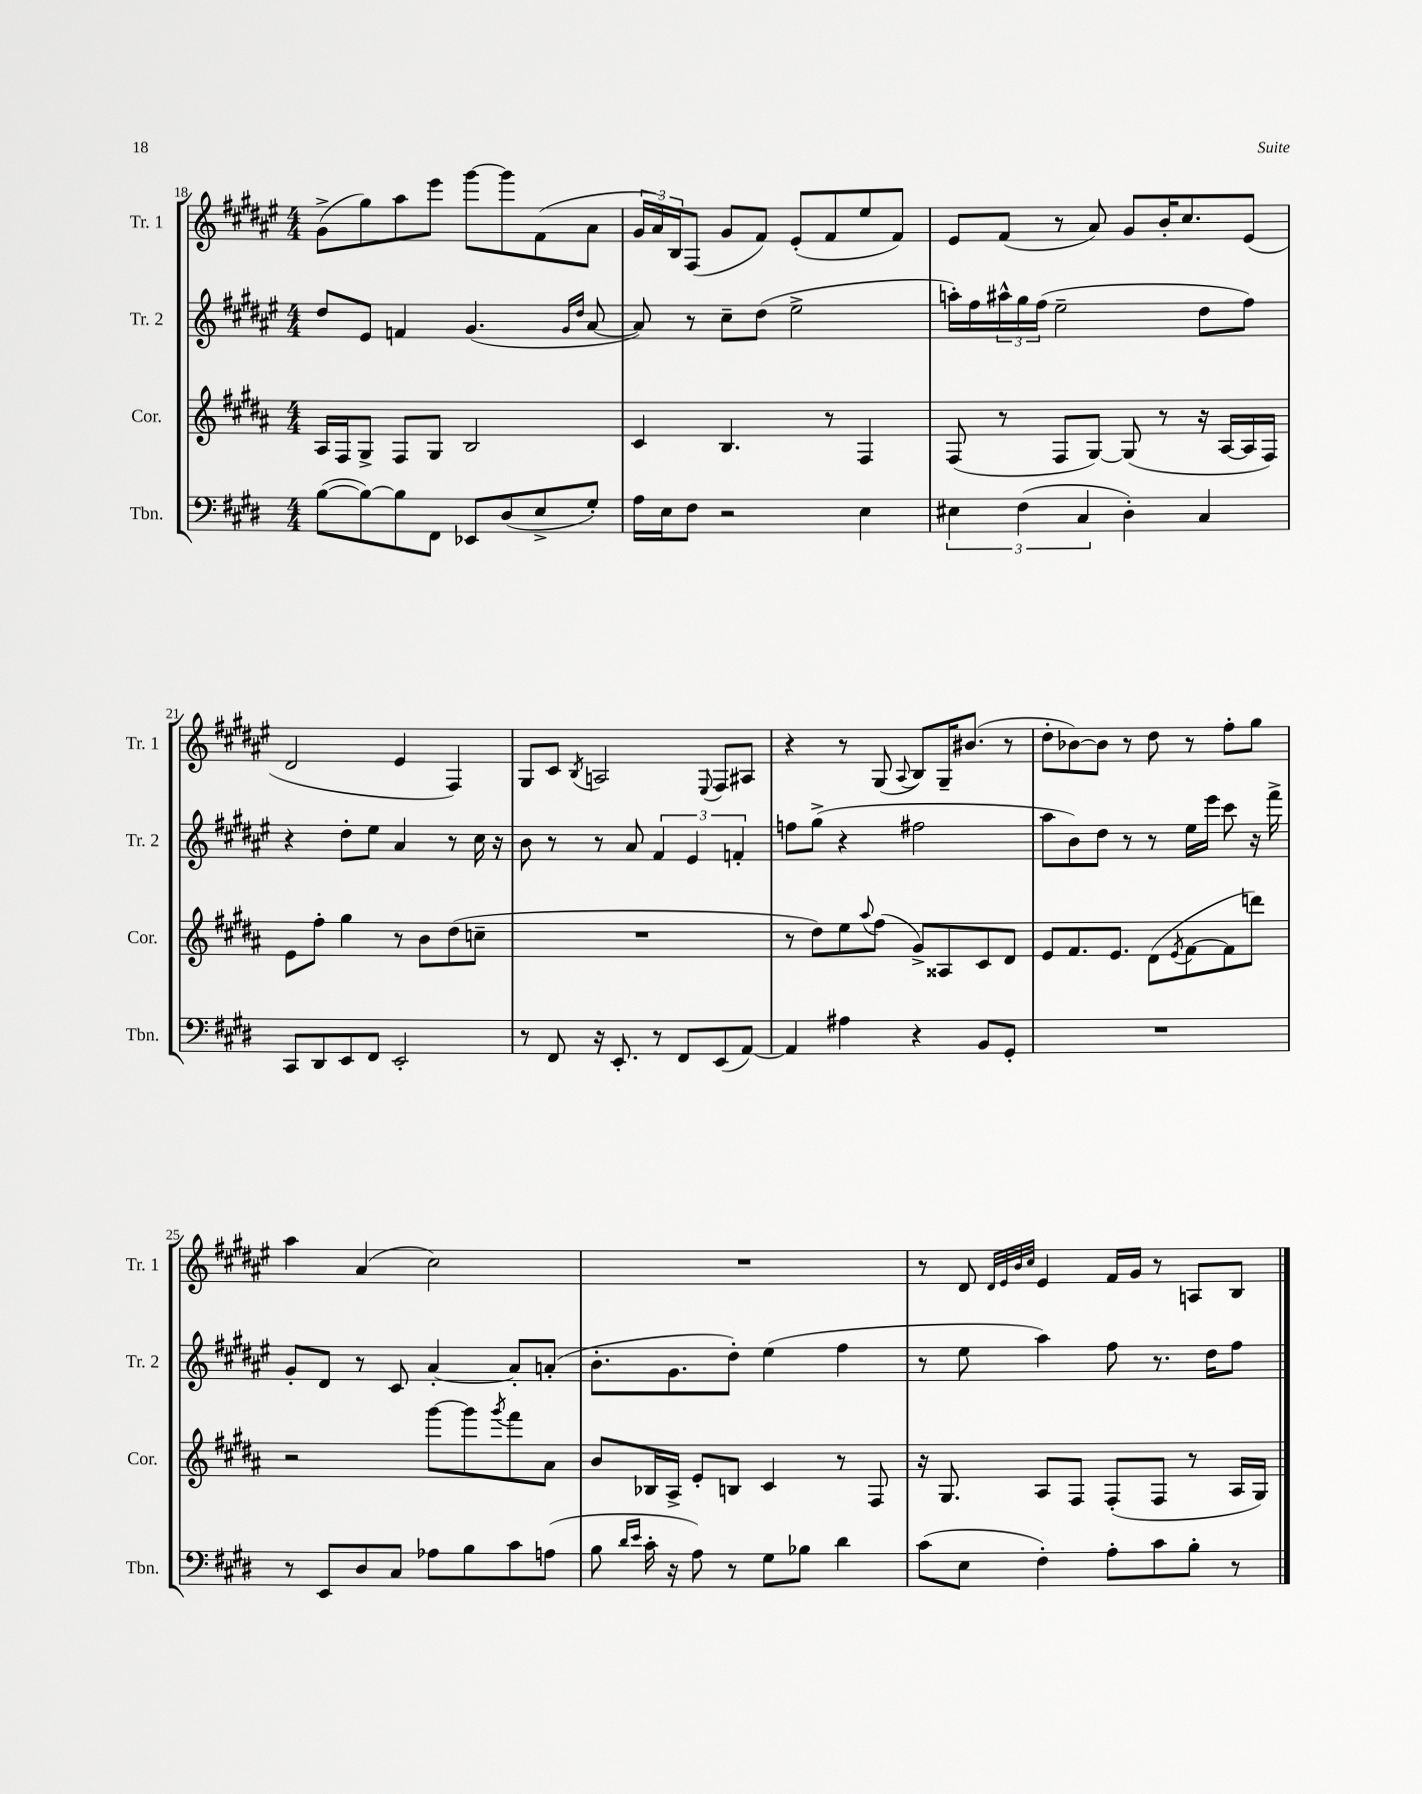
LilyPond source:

<<
\new StaffGroup <<
\new Staff = "s0" \with { instrumentName = "Tr. 1" shortInstrumentName = "Tr. 1" } {
    \clef treble \key fis \major \numericTimeSignature \time 4/4
    gis'8->( gis''8) ais''8 eis'''8 gis'''8~ gis'''8 fis'8( ais'8 |
    \tuplet 3/2 { gis'16 ais'16) b16 } fis8( gis'8 fis'8) eis'8-.( fis'8 eis''8 fis'8) |
    eis'8 fis'8( r8 ais'8) gis'8 b'16-. cis''8. eis'8( |
    dis'2 eis'4 fis4) |
    gis8 cis'8 \acciaccatura { b8 } a2 \appoggiatura { eis8 } fis8 ais8 |
    r4 r8 gis8( \appoggiatura { ais8 } b8) gis16-- bis'8.( r8 |
    dis''8-. bes'8~) bes'8 r8 dis''8 r8 fis''8-. gis''8 |
    ais''4 ais'4( cis''2) |
    R1 |
    r8 dis'8 \grace { dis'32 eis'32 b'32 cis''32 } eis'4 fis'16 gis'16 r8 a8 b8 \bar "|." |
}
\new Staff = "s1" \with { instrumentName = "Tr. 2" shortInstrumentName = "Tr. 2" } {
    \clef treble \key fis \major \numericTimeSignature \time 4/4
    dis''8 eis'8 f'4 gis'4.( \grace { gis'16 dis''16 } ais'8~ |
    ais'8) r8 cis''8-- dis''8( eis''2-> |
    a''16-.) fis''16 \tuplet 3/2 { ais''16-^ gis''16 fis''16( } eis''2-- dis''8 fis''8) |
    r4 dis''8-. eis''8 ais'4 r8 cis''16 r16 |
    b'8 r8 r8 ais'8 \tuplet 3/2 { fis'4 eis'4 f'4-. } |
    f''8 gis''8->( r4 fis''2 |
    ais''8 b'8) dis''8 r8 r8 eis''16 eis'''16 cis'''8 r16 fis'''16-> |
    gis'8-. dis'8 r8 cis'8 ais'4~-. ais'8-. a'8-.( |
    b'8.-. gis'8. dis''8-.) eis''4( fis''4 |
    r8 eis''8 ais''4) fis''8 r8. dis''16 fis''8 \bar "|." |
}
\new Staff = "s2" \with { instrumentName = "Cor." shortInstrumentName = "Cor." } {
    \clef treble \key b \major \numericTimeSignature \time 4/4
    ais16 fis16 gis8-> fis8 gis8 b2 |
    cis'4 b4. r8 fis4 |
    fis8( r8 fis8 gis8~) gis8( r8 r16 ais16~ ais16 fis16) |
    e'8 fis''8-. gis''4 r8 b'8 dis''8( c''8-- |
    R1 |
    r8 dis''8) e''8 \appoggiatura { ais''8 } fis''8( gis'8->) aisis8 cis'8 dis'8 |
    e'8 fis'8. e'8. dis'8( \acciaccatura { e'8 } fis'8~ fis'8 d'''8) |
    r2 gis'''8~ gis'''8 \acciaccatura { gis'''8 } fis'''8 ais'8 |
    b'8 bes16 ais16-> e'8-. b8 cis'4 r8 fis8 |
    r16 gis8. ais8 fis8 fis8-.( fis8 r8 ais16 gis16) \bar "|." |
}
\new Staff = "s3" \with { instrumentName = "Tbn." shortInstrumentName = "Tbn." } {
    \clef bass \key e \major \numericTimeSignature \time 4/4
    b8~( b8~) b8 fis,8 ees,8 dis8( e8-> gis8-.) |
    a16 e16 fis8 r2 e4 |
    \tuplet 3/2 { eis4 fis4( cis4 } dis4-.) cis4 |
    cis,8 dis,8 e,8 fis,8 e,2-. |
    r8 fis,8 r16 e,8.-. r8 fis,8 e,8( a,8~) |
    a,4 ais4 r4 b,8 gis,8-. |
    R1 |
    r8 e,8 dis8 cis8 aes8 b8 cis'8 a8( |
    b8 \grace { dis'16 e'16 } cis'16-. r16 a8) r8 gis8 bes8 dis'4 |
    cis'8( e8 fis4-.) a8-. cis'8 b8-. r8 \bar "|." |
}
>>
>>
\layout { \context { \Score currentBarNumber = #18 } }
